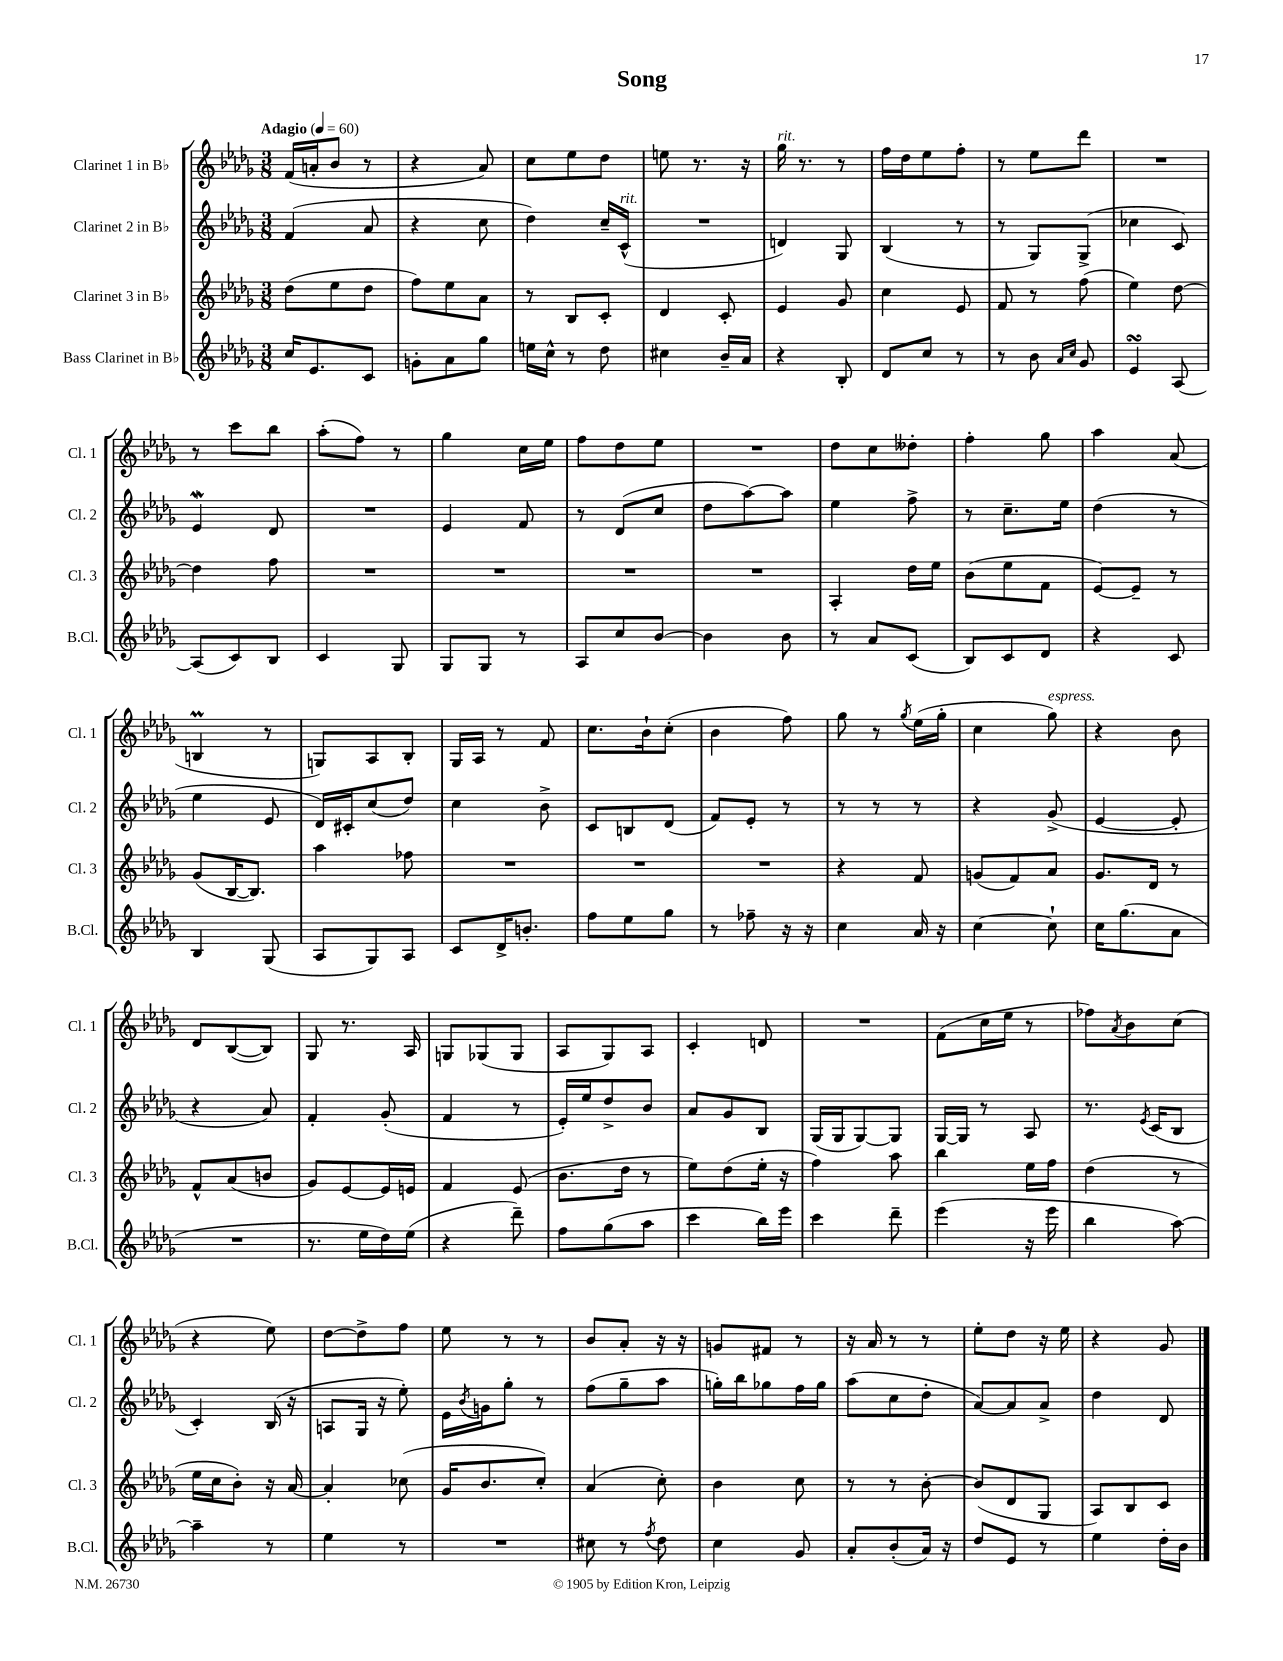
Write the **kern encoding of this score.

**kern	**kern	**kern	**kern
*staff4	*staff3	*staff2	*staff1
*clefG2	*clefG2	*clefG2	*clefG2
*k[b-e-a-d-g-]	*k[b-e-a-d-g-]	*k[b-e-a-d-g-]	*k[b-e-a-d-g-]
*M3/8	*M3/8	*M3/8	*M3/8
*MM60	*MM60	*MM60	*MM60
16cc	(8dd-	(4f	(16f
8.e-	.	.	16a'
.	8ee-	.	8b-
8c	8dd-	8a-	8r
=	=	=	=
8g'	8ff)	4r	4r
8a-	8ee-	.	.
8gg-	8a-	8cc	8a-)
=	=	=	=
16ee	8r	4dd-)	8cc
16cc^^	.	.	.
8r	8B-	.	8ee-
8dd-	8c'	16cc~	8dd-
.	.	(16c^^	.
=	=	=	=
4cc#	4d-	4.r	8ee
.	.	.	8.r
16b-~	8c'	.	.
16a-	.	.	16r
=	=	=	=
4r	4e-	4d)	16gg-
.	.	.	8.r
8B-'	8g-	8G-	8r
=	=	=	=
8d-	4cc	(4B-	16ff
.	.	.	16dd-
8cc	.	.	8ee-
8r	8e-	8r	8ff'
=	=	=	=
8r	8f	8r	8r
8b-	8r	8G-)	8ee-
16qqa-	.	.	.
16qqcc	.	.	.
8g-	(8ff	(8G-^	8ddd-
=	=	=	=
4e-	4ee-)	4cc-	4.r
[8A-	[8dd-	8c)	.
=	=	=	=
(8A-]	4dd-]	4e-	8r
8c)	.	.	8ccc
8B-	8ff	8d-	8bb-
=	=	=	=
4c	4.r	4.r	(8aa-'
.	.	.	8ff)
8G-	.	.	8r
=	=	=	=
8G-	4.r	4e-	4gg-
8G-	.	.	.
8r	.	8f	16cc
.	.	.	16ee-
=	=	=	=
8A-	4.r	8r	8ff
8cc	.	(8d-	8dd-
[8b-	.	8cc	8ee-
=	=	=	=
4b-]	4.r	8dd-	4.r
.	.	[8aa-)	.
8b-	.	8aa-]	.
=	=	=	=
8r	4A-'	4ee-	8dd-
8a-	.	.	8cc
(8c	16dd-	8ff^	8dd--'
.	16ee-	.	.
=	=	=	=
8B-)	(8b-	8r	4ff'
8c	8ee-	8.cc~	.
8d-	8f	.	8gg-
.	.	16ee-	.
=	=	=	=
4r	[8e-)	(4dd-	4aa-
.	8e-~]	.	.
8c	8r	8r	(8a-
=	=	=	=
4B-	(8g-	4ee-	4B
.	[16B-	.	.
.	8.B-])	.	.
(8G-	.	8e-	8r
=	=	=	=
8A-	4aa-	16d-)	8G)
.	.	16c#'	.
8G-)	.	(8cc	8A-
8A-	8ff-	8dd-)	8B-'
=	=	=	=
8c	4.r	4cc	16G-
.	.	.	16A-
16d-^	.	.	8r
8.b'	.	.	.
.	.	8b-^	8f
=	=	=	=
8ff	4.r	8c	8.cc
8ee-	.	8B	.
.	.	.	16b-`
8gg-	.	(8d-	(8cc'
=	=	=	=
8r	4.r	8f)	4b-
8ff-~	.	8e-'	.
16r	.	8r	8ff)
16r	.	.	.
=	=	=	=
4cc	4r	8r	8gg-
.	.	8r	8r
.	.	.	8qgg-
16a-	8f	8r	(16ee-
16r	.	.	16gg-'
=	=	=	=
[4cc	(8g	4r	4cc
.	8f)	.	.
8cc`]	8a-	(8g-^	8gg-)
=	=	=	=
16cc	8.g-	[4e-	4r
(8.gg-	.	.	.
.	16d-	.	.
8a-	8r	8e-']	8b-
=	=	=	=
4.r	8f^^	4r	8d-
.	(8a-	.	([8B-
.	8b	8a-)	8B-])
=	=	=	=
8.r	8g-)	4f'	8G-
.	[8e-	.	8.r
16ee-	.	.	.
16dd-)	16e-]	(8g-'	.
(16ee-	16e	.	16A-
=	=	=	=
4r	4f	4f	8G
.	.	.	(8G-
8ddd-~)	(8e-	8r	8G-
=	=	=	=
8ff	8.b-	16e-')	8A-
.	.	16ee-	.
(8gg-	.	8dd-^	8G-)
.	16dd-	.	.
8aa-	8r	8b-	8A-
=	=	=	=
4ccc	8ee-)	8a-	4c'
.	(8dd-	8g-	.
16bb-)	16ee-'	8B-	8d
16eee-	16r	.	.
=	=	=	=
4ccc	4ff)	(16G-	4.r
.	.	16G-	.
.	.	[8G-)	.
8ddd-~	8aa-	8G-]	.
=	=	=	=
(4eee-	4bb-	[16G-	(8f
.	.	16G-]	.
.	.	8r	16cc
.	.	.	16ee-
16r	16ee-	8A-	8r
16eee-	16ff	.	.
=	=	=	=
4bb-	(4dd-	8.r	8ff-)
.	.	.	8qa-
.	.	.	8b-
.	.	8qe-	.
.	.	(16c	.
[8aa-)	8r	8B-	(8cc
=	=	=	=
4aa-~]	16ee-	4c')	4r
.	16cc	.	.
.	8b-')	.	.
8r	16r	(16B-	8ee-)
.	[16a-	16r	.
=	=	=	=
4ee-	4a-']	8A	[8dd-
.	.	16G-	8dd-^]
.	.	16r	.
8r	(8cc-	8ee-')	8ff
=	=	=	=
4.r	16g-	16e-	8ee-
.	.	8qb-	.
.	8.b-	16g	.
.	.	8gg-'	8r
.	8cc')	8r	8r
=	=	=	=
8cc#	(4a-	(8ff	8b-
8r	.	8gg-~	8a-'
8qff	.	.	.
8dd-	8cc')	8aa-	16r
.	.	.	16r
=	=	=	=
4cc	4b-	16gg')	8g
.	.	16bb-	.
.	.	8gg-	8f#
8g-	8cc	16ff	8r
.	.	16gg-	.
=	=	=	=
8a-'	8r	(8aa-	16r
.	.	.	16a-
(8b-'	8r	8cc	8r
16a-)	[8b-'	8dd-'	8r
16r	.	.	.
=	=	=	=
8dd-	(8b-]	[8a-)	8ee-'
8e-	8d-	8a-]	8dd-
8r	8G-	8a-^	16r
.	.	.	16ee-
=	=	=	=
4ee-	8A-)	4dd-	4r
.	8B-	.	.
16dd-'	8c	8d-	8g-
16b-	.	.	.
==	==	==	==
*-	*-	*-	*-
